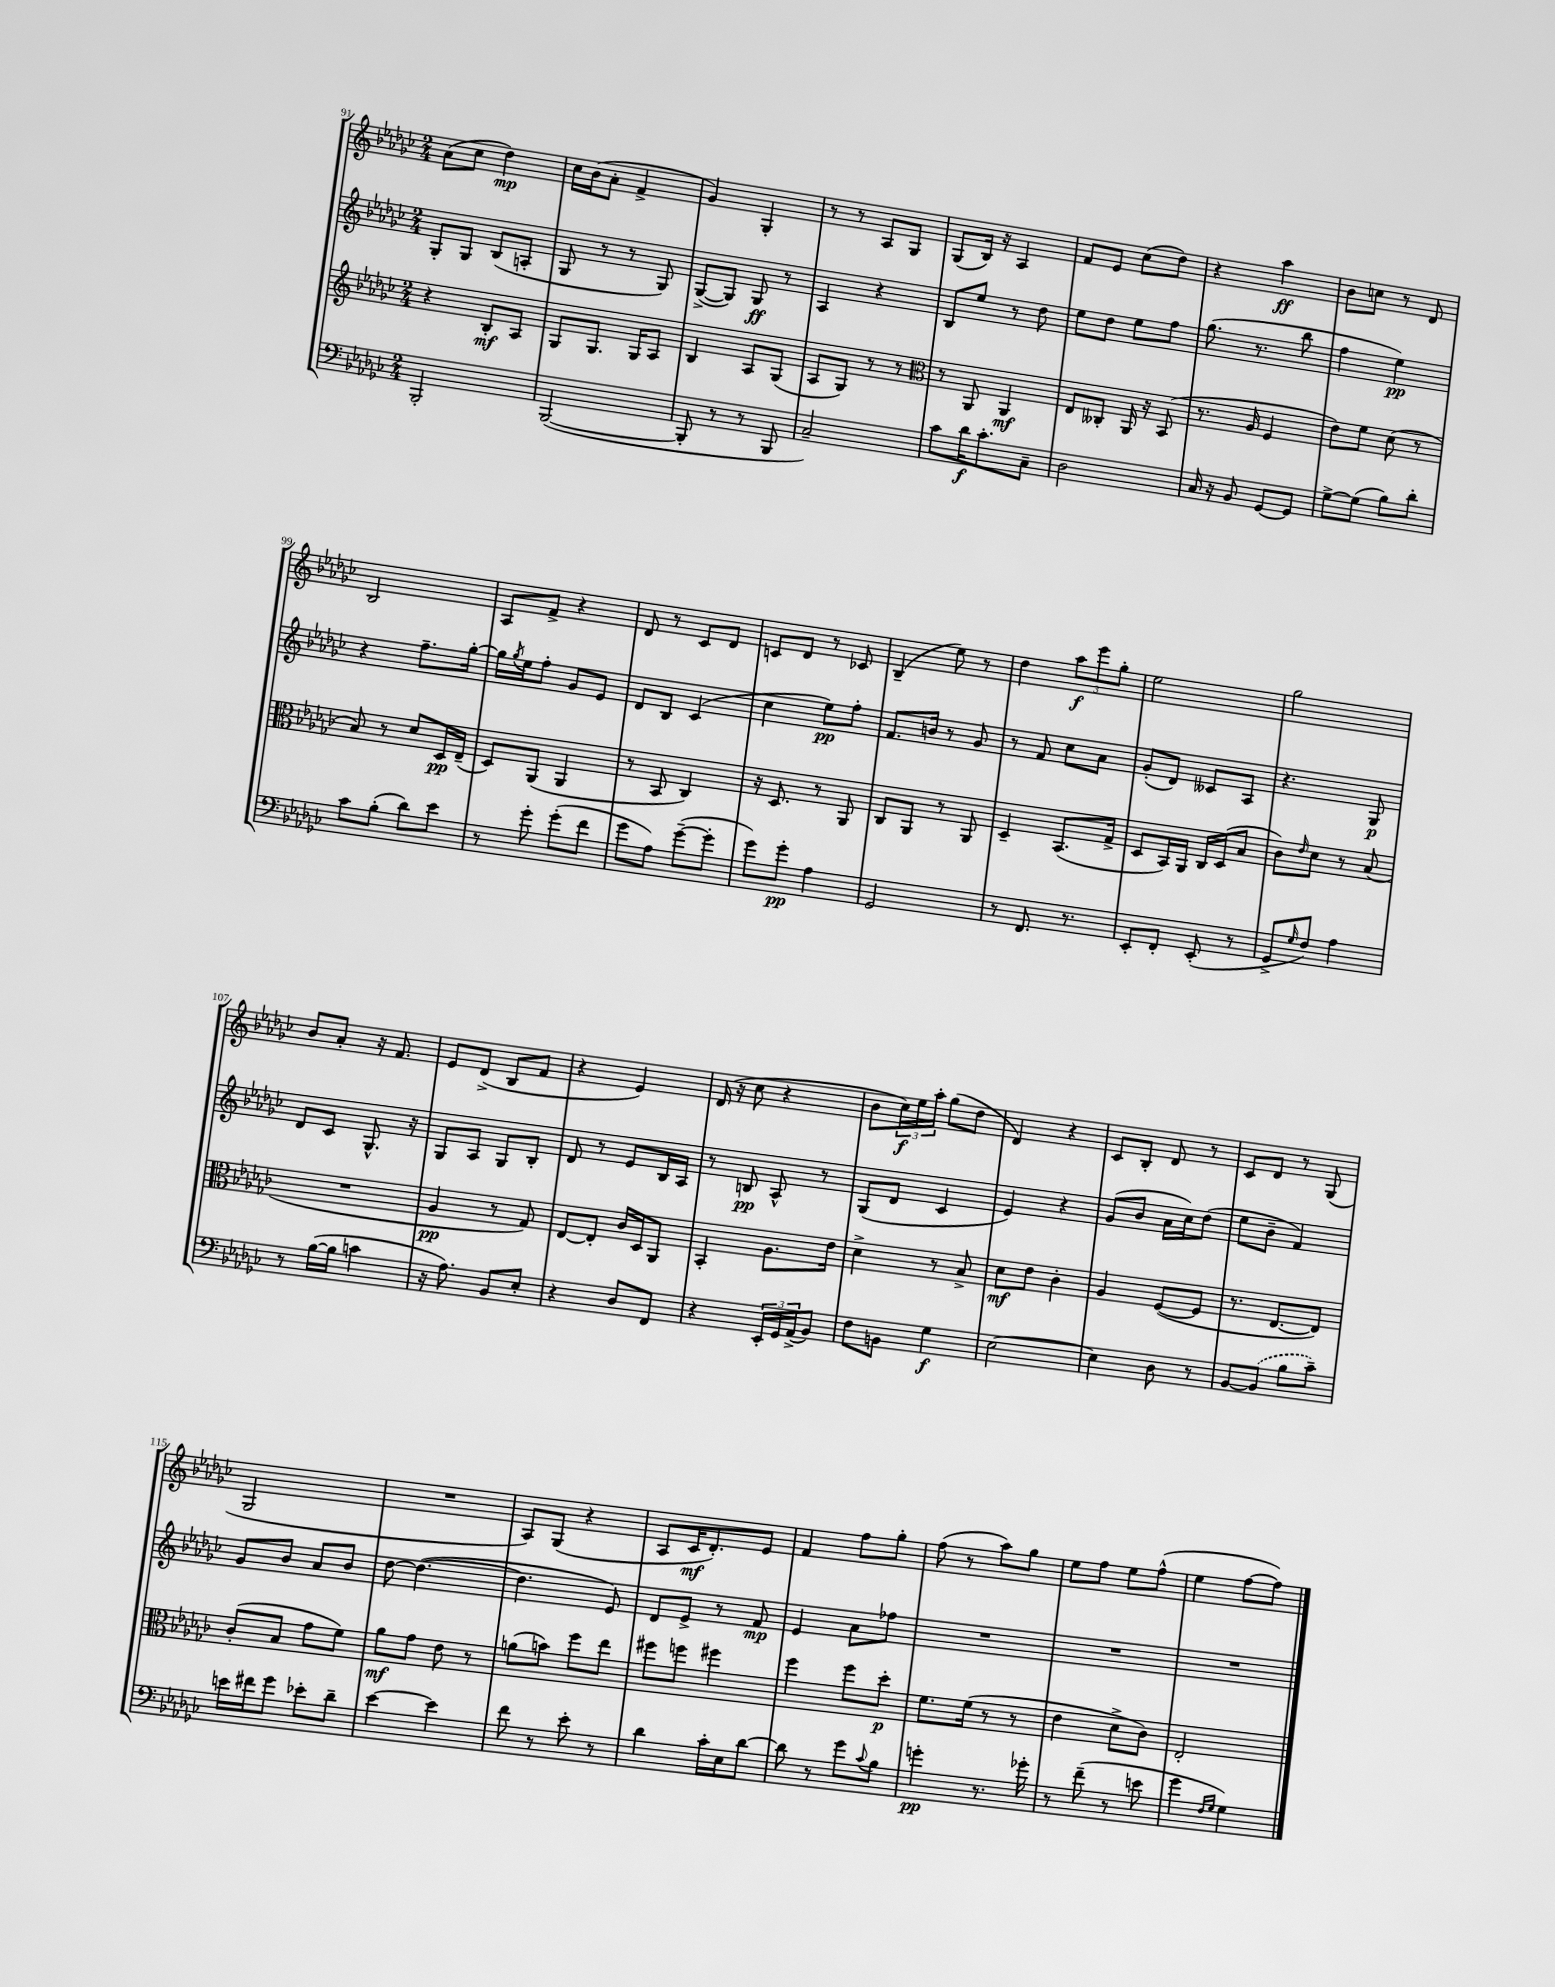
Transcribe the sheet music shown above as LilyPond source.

<<
\new StaffGroup <<
\new Staff = "s0" {
    \clef treble \key ges \major \numericTimeSignature \time 2/4
    aes'8( ces''8 des''4\mp) |
    ces''16 bes'16( aes'8-. f'4-> |
    ges'4) ges4-. |
    r8 r8 aes8 ges8 |
    ges8( bes16) r16 aes4 |
    f'8 ees'8 ces''8( des''8) |
    r4 aes''4\ff |
    bes'8 c''8 r8 des'8 |
    bes2 |
    aes8 f'8-> r4 |
    des'8 r8 ces'8 des'8 |
    c'8 des'8 r8 ces'8 |
    bes4--( ees''8) r8 |
    des''4 \tuplet 3/2 { aes''8\f ees'''8 ges''8-. } |
    ees''2 |
    ges''2 |
    bes'8 aes'8-. r16 f'8. |
    ees'8 des'8->( bes8 f'8 |
    r4 ees'4) |
    des'16( r16 ces''8 r4 |
    bes'8 \tuplet 3/2 { ces''16\f) ees''16 aes''16-. } ges''8( des''8 |
    des'4) r4 |
    ces'8 bes8-. des'8 r8 |
    ces'8 des'8 r8 ges8( |
    ges2 |
    R2 |
    aes8) ges8( r4 |
    aes8 ces'16\mf des'8.-.) ees'8 |
    f'4 f''8 ges''8-. |
    f''8( r8 aes''8) ges''8 |
    ees''8 f''8 ees''8 f''8-^( |
    ees''4 f''8~ f''8) \bar "|." |
}
\new Staff = "s1" {
    \clef treble \key ges \major \numericTimeSignature \time 2/4
    ges8-. ges8 bes8( a8-. |
    ges8 r8 r8 ges8) |
    ges8~->( ges8) ges8\ff r8 |
    aes4 r4 |
    bes8 ees''8 r8 des''8 |
    ees''8 des''8 ees''8 f''8 |
    ges''8.( r8. bes''8 |
    f''4 ees''4\pp) |
    r4 f''8.-- ges''16~-. |
    ges''16 \acciaccatura { ges''8 } ees''16 f''8-. ges'8 ees'8 |
    des'8 bes8 ces'4( |
    ces''4 ees''8\pp) f''8-. |
    f'8. b'16 r8 ges'8 |
    r8 f'8 ces''8 aes'8 |
    ges'8-.( des'8) ceses'8 aes8 |
    r4. ges8\p |
    des'8 ces'8 ges8.-^ r16 |
    ges8 aes8 ges8 bes8-. |
    des'8 r8 ees'8 bes16 aes16 |
    r8 b8\pp aes8-^ r8 |
    ges8( des'8 ces'4 |
    ees'4) r4 |
    ges'8( bes'8 aes'16 ces''16) des''8( |
    ees''8 bes'8-- f'4) |
    ges'8 bes'8 aes'8 bes'8 |
    des''8~ des''4.~( |
    des''4. ees'8) |
    des'8 ees'8-> r8 f'8\mp |
    ees'4 aes'8 fes''8 |
    R2 |
    R2 |
    R2 \bar "|." |
}
\new Staff = "s2" {
    \clef treble \key ges \major \numericTimeSignature \time 2/4
    r4 bes8-.\mf aes8 |
    ges8 ges8. ges16 aes8 |
    bes4 aes8 ges8( |
    aes8 ges8) r8 r8 |
    \clef alto r8 aes,8 aes,4\mf |
    ees8 ceses8-. aes,16 r16 bes,8( |
    r8. aes16 f4 |
    ees'8) f'8 des'8( r8 |
    bes8) r8 des'8 des16\pp ees16--( |
    des8) aes,8( aes,4 |
    r8 bes,8 ces4) |
    r16 des8. r8 aes,8 |
    ces8 aes,8 r8 aes,8 |
    des4-- bes,8.( ges16-> |
    des8 bes,16) aes,16 ces16 des16( bes8 |
    ces'8) \grace { ees'16 } des'8 r8 bes8( |
    R2 |
    aes4\pp r8 ges8) |
    ees8~ ees8-. ces'16 des16 aes,8 |
    bes,4-. aes8. ees'16 |
    des'4-> r8 bes8-> |
    des'8\mf ees'8 ces'4-. |
    aes4 f8~( f8 |
    r8. ees8.~ ees8) |
    ces'8-.( bes8 ges'8 f'8) |
    aes'8\mf ges'8 ees'8 r8 |
    a'8( b'8) f''8 ees''8 |
    fis''8 f''8 fis''4 |
    f''4 f''8 des''8-.\p |
    f'8. f'16( r8 r8 |
    ees'4 des'8-> ces'8) |
    ees2-. \bar "|." |
}
\new Staff = "s3" {
    \clef bass \key ges \major \numericTimeSignature \time 2/4
    bes,,2-. |
    bes,,2~( |
    bes,,8-. r8 r8 bes,,8 |
    ces2--) |
    ces'8 des'16\f ces'8.-. ces8-- |
    des2 |
    ces16 r16 bes,8 ges,8~ ges,8 |
    ges8~-> ges8( bes8) des'8-. |
    ces'8 bes8-.( des'8) ees'8 |
    r8 ges'8-. ges'8-.( f'8 |
    ges'8 aes8) ges'8~--( ges'8-. |
    ges'8) ges'8-.\pp aes4 |
    ges,2 |
    r8 f,8. r8. |
    ees,8-. f,8-. ees,8-.( r8 |
    ges,8-> \grace { ges16 } f8) aes4 |
    r8 bes16~( bes16 c'4 |
    r16 aes8.) bes,8 ees8-. |
    r4 des8 f,8 |
    r4 \tuplet 3/2 { ees,16-. ges,16 aes,16->( } bes,8) |
    f8 b,8 ges4\f |
    ees2~ |
    ees4 des8 r8 |
    bes,8~ \once \slurDashed bes,8( bes8 ces'8--) |
    e'16 fis'16 ges'8 ees'8-. des'8-- |
    ees'4~ ees'4 |
    f'8 r8 ees'8-. r8 |
    des'4 ces'16-. ees16 des'8~ |
    des'8 r8 ges'8 \appoggiatura { ces'8 } bes8 |
    g'4-.\pp r8. ges'16-. |
    r8 f'8--( r8 e'8 |
    ges'4 \grace { f16 ges16 } ges4) \bar "|." |
}
>>
>>
\layout { \context { \Score currentBarNumber = #91 } }
